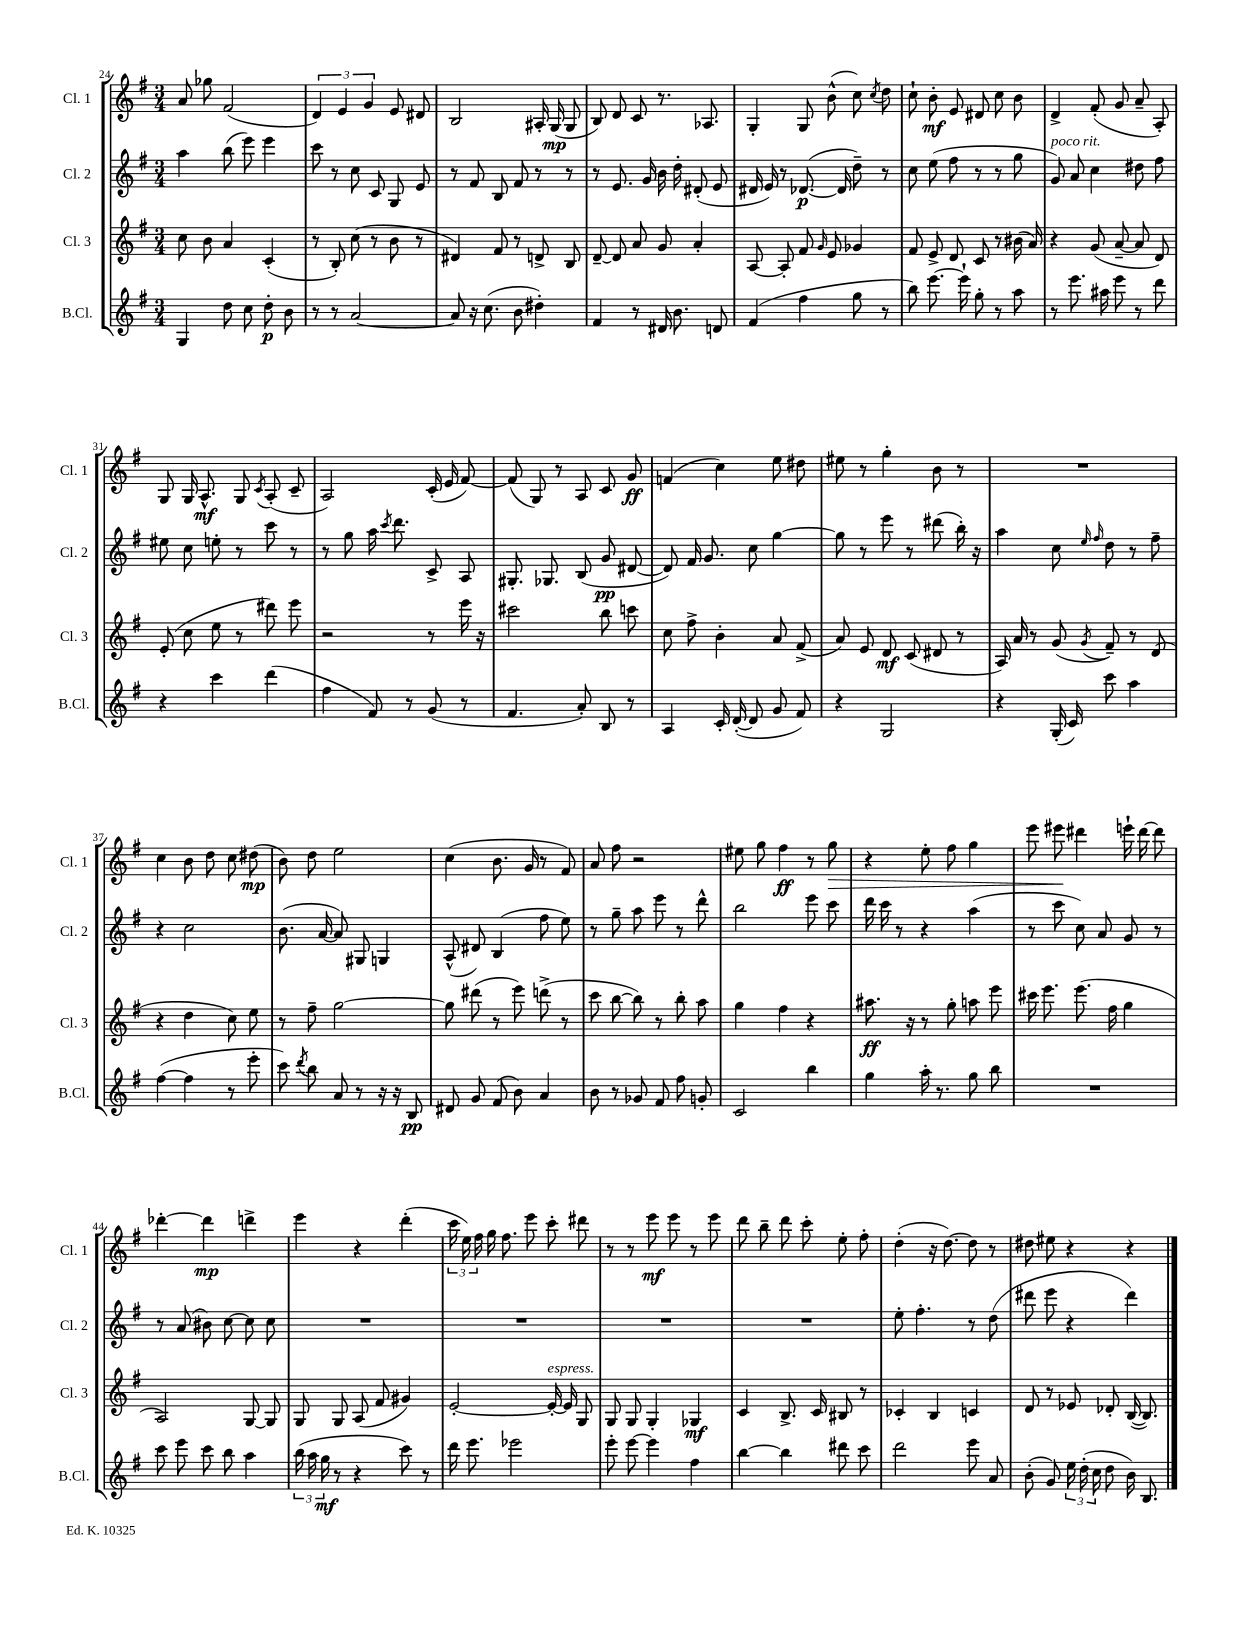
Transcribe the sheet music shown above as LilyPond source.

<<
\new StaffGroup <<
\new Staff = "s0" \with { instrumentName = "Cl. 1" shortInstrumentName = "Cl. 1" } {
    \clef treble \key g \major \numericTimeSignature \time 3/4
    \autoBeamOff a'8 ges''8 fis'2( |
    \tuplet 3/2 { d'4) e'4 g'4 } e'8 dis'8 |
    b2 ais16-. g16\mp( g8 |
    b8) d'8 c'8 r8. aes8. |
    g4-. g8 b'8-^( c''8) \acciaccatura { c''8 } d''8 |
    c''8-! b'8-.\mf e'8 dis'8 c''8 b'8 |
    d'4-> fis'8-.( g'8 a'8-- a8-.) |
    g8 g16 a8.-^\mf g8 \acciaccatura { c'8 } a8-.( c'8-- |
    a2) c'16-.( e'16 fis'8~) |
    fis'8( g8) r8 a8 c'8 g'8\ff |
    f'4( c''4) e''8 dis''8 |
    eis''8 r8 g''4-. b'8 r8 |
    R2. |
    c''4 b'8 d''8 c''8 dis''8\mp( |
    b'8) d''8 e''2 |
    c''4( b'8. g'16 r8 fis'8) |
    a'8 fis''8 r2 |
    eis''8 g''8 fis''4\ff r8 g''8\> |
    r4 e''8-. fis''8 g''4 |
    e'''8 eis'''8\! dis'''4 e'''16-! dis'''16~ dis'''8 |
    des'''4~-. des'''4\mp d'''4-> |
    e'''4 r4 d'''4-.( |
    \tuplet 3/2 { c'''16 e''16) fis''16 } g''16 fis''8. e'''8 c'''8-. dis'''8 |
    r8 r8 e'''8\mf e'''8 r8 e'''8 |
    d'''8 b''8-- d'''8 c'''8-. e''8-. fis''8-. |
    d''4-.( r16 d''8.~) d''8 r8 |
    dis''8 eis''8 r4 r4 \bar "|." |
}
\new Staff = "s1" \with { instrumentName = "Cl. 2" shortInstrumentName = "Cl. 2" } {
    \clef treble \key g \major \numericTimeSignature \time 3/4
    \autoBeamOff a''4 b''8( e'''8) e'''4 |
    c'''8 r8 c''8 c'8 g8 e'8 |
    r8 fis'8 b8 fis'8 r8 r8 |
    r8 e'8. g'16 b'16 d''16-. dis'8-.( e'8 |
    dis'16 e'16) r8 des'8.~\p( des'16 d''8--) r8 |
    c''8 e''8( fis''8 r8 r8 g''8 |
    g'8^\markup { \italic "poco rit." }) a'8 c''4 dis''8 fis''8 |
    eis''8 c''8 e''8-. r8 c'''8 r8 |
    r8 g''8 a''16 \acciaccatura { c'''8 } d'''8. c'8-> a8 |
    gis8.-. ges8. b8( g'8\pp dis'8~ |
    dis'8) fis'16 g'8. c''8 g''4~ |
    g''8 r8 e'''8 r8 dis'''8( b''16-.) r16 |
    a''4 c''8 \grace { e''16 fis''16 } d''8 r8 fis''8-- |
    r4 c''2 |
    b'8.( a'16~ a'8) gis8 g4 |
    a8-^( dis'8) b4( fis''8 e''8) |
    r8 g''8-- a''8 e'''8 r8 d'''8-^ |
    b''2 e'''8 c'''8 |
    d'''16 c'''16 r8 r4 a''4( |
    r8 c'''8 c''8) a'8 g'8 r8 |
    r8 a'8( bis'8) c''8~ c''8 c''8 |
    R2. |
    R2. |
    R2. |
    R2. |
    e''8-. fis''4.-. r8 d''8( |
    dis'''8 e'''8 r4 dis'''4) \bar "|." |
}
\new Staff = "s2" \with { instrumentName = "Cl. 3" shortInstrumentName = "Cl. 3" } {
    \clef treble \key g \major \numericTimeSignature \time 3/4
    \autoBeamOff c''8 b'8 a'4 c'4-.( |
    r8 b8-.) c''8( r8 b'8 r8 |
    dis'4) fis'8 r8 d'8-> b8 |
    d'8~-- d'8 a'8 g'8 a'4-. |
    a8~ a8-. fis'8 \grace { g'16 } e'8 ges'4 |
    fis'8 e'8-> d'8 c'8 r8 bis'16( a'16) |
    r4 g'8( a'8~-- a'8 d'8) |
    e'8-.( c''8 e''8 r8 dis'''8) e'''8 |
    r2 r8 e'''16 r16 |
    cis'''2 b''8 c'''8 |
    c''8 fis''8-> b'4-. a'8 fis'8->( |
    a'8) e'8 d'8\mf c'8( dis'8 r8 |
    a16) a'16 r8 g'8( \acciaccatura { g'8 } fis'8--) r8 d'8( |
    r4 d''4 c''8) e''8 |
    r8 fis''8-- g''2~ |
    g''8 dis'''8( r8 e'''8) d'''8->( r8 |
    c'''8 b''8~ b''8) r8 b''8-. a''8 |
    g''4 fis''4 r4 |
    ais''8.\ff r16 r8 g''8-. a''8 e'''8 |
    cis'''16 e'''8. e'''8.( fis''16 g''4 |
    a2) g8~ g8 |
    g8 g8 a8( fis'8 gis'4) |
    e'2~-. e'16~-.^\markup { \italic "espress." } e'16 g8 |
    g8 g8 g4-. ges4\mf |
    c'4 b8.-> c'16 bis8 r8 |
    ces'4-. b4 c'4 |
    d'8 r8 ees'8 des'8-. b16~( b8.) \bar "|." |
}
\new Staff = "s3" \with { instrumentName = "B.Cl." shortInstrumentName = "B.Cl." } {
    \clef treble \key g \major \numericTimeSignature \time 3/4
    \autoBeamOff g4 d''8 c''8 d''8-.\p b'8 |
    r8 r8 a'2~ |
    a'8 r16 c''8.( b'8 dis''4-.) |
    fis'4 r8 dis'16 b'8. d'8 |
    fis'4( fis''4 g''8 r8 |
    b''8) e'''8.~ e'''16-! g''8-. r8 a''8 |
    r8 e'''8. ais''16 e'''8 r8 d'''8 |
    r4 c'''4 d'''4( |
    fis''4 fis'8) r8 g'8( r8 |
    fis'4. a'8-.) b8 r8 |
    a4 c'16-. d'16~-.( d'8 g'8 fis'8) |
    r4 g2 |
    r4 g16-.( c'16) c'''8 a''4 |
    fis''4~( fis''4 r8 e'''8-. |
    c'''8) \acciaccatura { d'''8 } b''8 a'8 r8 r16 r16 b8\pp |
    dis'8 g'8 fis'8( b'8) a'4 |
    b'8 r8 ges'8 fis'8 fis''8 g'8-. |
    c'2 b''4 |
    g''4 a''16-. r8. g''8 b''8 |
    R2. |
    c'''8 e'''8 c'''8 b''8 a''4 |
    \tuplet 3/2 { b''16( a''16 g''16\mf } r8 r4 c'''8) r8 |
    d'''16 e'''8. ees'''2 |
    e'''8-. e'''8~ e'''4 fis''4 |
    b''4~ b''4 dis'''8 c'''8 |
    d'''2 e'''8 a'8 |
    b'8-.( g'8) \tuplet 3/2 { e''16 d''16-.( c''16 } d''8 b'16) b8. \bar "|." |
}
>>
>>
\layout { \context { \Score currentBarNumber = #24 } }
